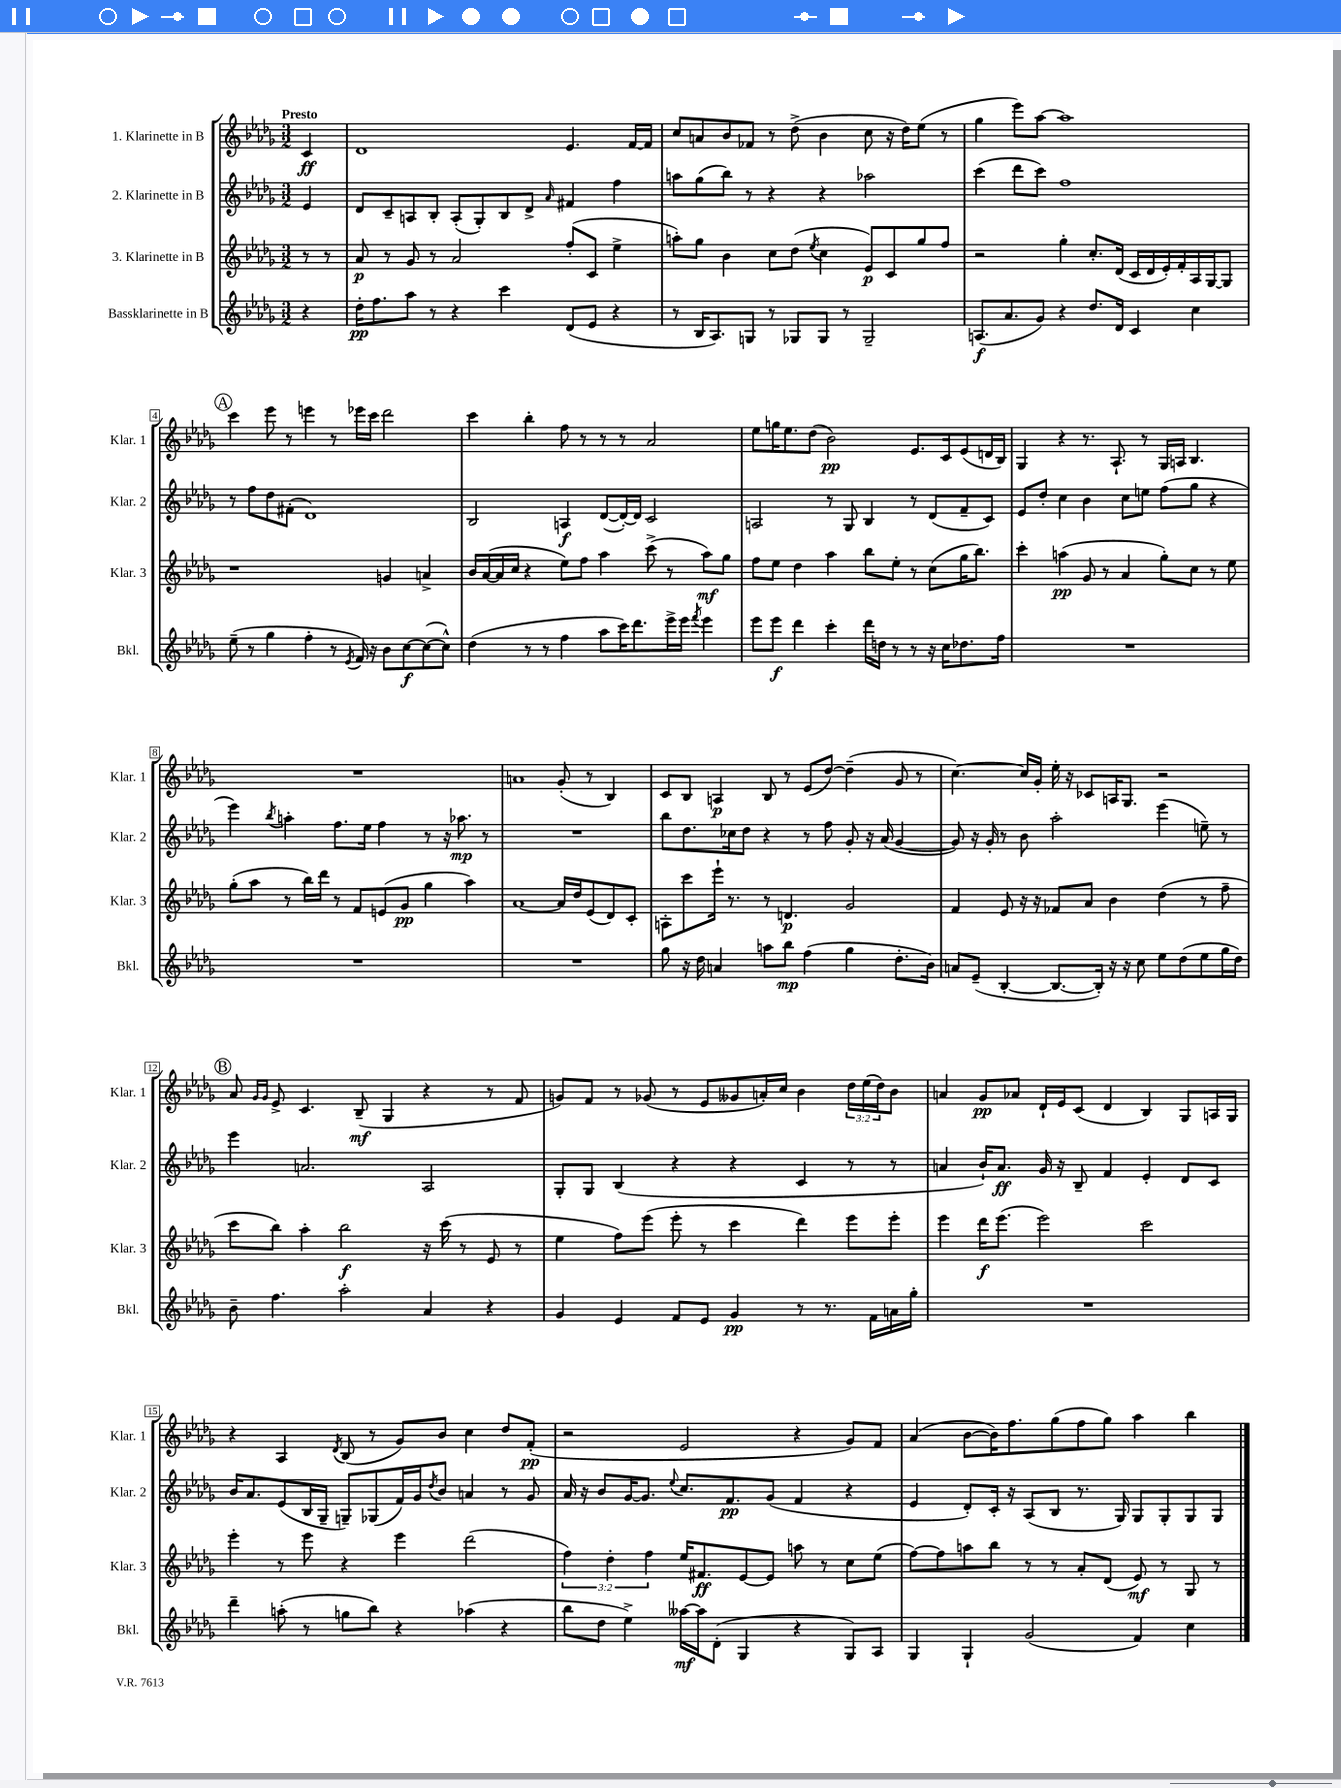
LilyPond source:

<<
\new StaffGroup <<
\new Staff = "s0" \with { instrumentName = "1. Klarinette in B" shortInstrumentName = "Klar. 1" } {
    \clef treble \key des \major \numericTimeSignature \time 3/2 \override Staff.TupletNumber.text = #tuplet-number::calc-fraction-text \partial 4 \tempo "Presto"
    c'4\ff |
    des'1 ees'4. f'16~ f'16 |
    c''8 a'8 bes'8 fes'8 r8 des''8->( bes'4 c''8 r16 des''16) ees''8( r8 |
    ges''4 ees'''8) aes''8~ aes''1 |
    \mark \markup { \circle "A" } c'''4 ees'''8 r8 e'''4 r8 ees'''16 c'''16 des'''2 |
    c'''4 bes''4-. f''8 r8 r8 r8 aes'2 |
    ees''8 g''16 ees''8. des''8( bes'2\pp) ees'8. c'16 ees'8( d'16 bes16) |
    ges4 r4 r8. aes8.-! r8 ges16 a16 bes4. |
    R1. |
    a'1 ges'8-.( r8 bes4) |
    c'8 bes8 a4\p bes8 r8 ees'8( des''8~) des''4--( ges'8 r8 |
    c''4.~) c''16 ges'16-. ees''16-. r16 ces'8 a16 ges8. r2 |
    \mark \markup { \circle "B" } aes'8 \grace { ges'16 ges'16 } ees'8-> c'4. bes8--\mf( ges4 r4 r8 f'8 |
    g'8) f'8 r8 ges'8( r8 ees'8 geses'8 a'16-.) c''16 bes'4 \tuplet 3/2 { des''16 ees''16( des''16) } bes'8 |
    a'4 ges'8\pp aes'8 des'16-! ees'16 c'8( des'4 bes4) ges8 a16 ges16 |
    r4 aes4 \acciaccatura { des'8 } bes8( r8 ges'8) bes'8 c''4 des''8 f'8-.\pp( |
    r2 ees'2 r4 ges'8) f'8 |
    aes'4( bes'8~ bes'16) f''8. ges''8( f''8 ges''8) aes''4 bes''4 \bar "|." |
}
\new Staff = "s1" \with { instrumentName = "2. Klarinette in B" shortInstrumentName = "Klar. 2" } {
    \clef treble \key des \major \numericTimeSignature \time 3/2 \partial 4
    ees'4 |
    des'8 c'8-- a8 bes8-. a8-.( ges8-.) bes8 des'8-> \grace { aes'16 } fis'4 f''4 |
    a''8 ges''8( bes''8) r8 r4 r4 aes''2 |
    c'''4( des'''8 c'''8) f''1 |
    \mark \markup { \circle "A" } r8 f''8 des''8 fis'8-.( des'1) |
    bes2 a4\f des'8~( des'16~-.) des'16 c'2 |
    a2 r8 ges8 bes4 r8 des'8( f'8-- c'8) |
    ees'8 des''8-. c''4 bes'4 c''8 e''8 f''8( ges''8 r4 |
    ees'''4) \acciaccatura { bes''8 } a''4-. f''8. ees''16 f''4 r8 r16 aes''8.\mp r8 |
    R1. |
    bes''8 des''8. ces''16 des''8 r4 r8 f''8 ges'8-. r16 aes'16( ges'4~ |
    ges'8) r16 ges'16-. r8 bes'8 aes''2-. ees'''4( e''8--) r8 |
    \mark \markup { \circle "B" } ees'''4 a'2. aes2 |
    ges8-. ges8 bes4( r4 r4 c'4 r8 r8 |
    a'4 bes'16-!) a'8.\ff ges'16 r16 bes8-- f'4 ees'4-. des'8 c'8 |
    bes'16 aes'8. ees'8( bes16 ges16-- g8--) ges8( f'16) ges'16 \acciaccatura { des''8 } bes'8 a'4 r8 ges'8 |
    aes'16 r16 bes'8 ges'16~ ges'8. \appoggiatura { ees''8 } c''8. f'8.\pp ges'8( f'4 r4 |
    ees'4 des'8-.) c'16-. r16 aes8( bes8 r8. ges16) ges8 ges8-. ges8 ges8 \bar "|." |
}
\new Staff = "s2" \with { instrumentName = "3. Klarinette in B" shortInstrumentName = "Klar. 3" } {
    \clef treble \key des \major \numericTimeSignature \time 3/2 \override Staff.TupletNumber.text = #tuplet-number::calc-fraction-text \partial 4
    r8 r8 |
    aes'8\p r8 ges'8 r8 aes'2 f''8-.( c'8 ees''4-> |
    a''8-.) ges''8 bes'4 c''8 des''8( \acciaccatura { ees''8 } c''4 ees'8\p) c'8 ges''8 f''8 |
    r2 ges''4-. c''8.-. des'16( c'16 des'16 ees'16-.) f'16-. aes16 ges16~ ges8 |
    \mark \markup { \circle "A" } r1 g'4 a'4-> |
    bes'16 aes'16~( aes'16 c''16 r4 ees''8) f''8 aes''4 c'''8->( r8 aes''8\mf) ges''8 |
    f''8 ees''8 des''4 aes''4 bes''8 ees''8-. r8 c''8( ges''16 bes''8.) |
    c'''4-. a''4\pp( ges'8 r8 aes'4 ges''8-.) c''8 r8 ees''8 |
    ges''8-.( aes''8 r8 bes''16) des'''16 r8 f'8 e'8( ges'8\pp ges''4 aes''4) |
    aes'1~ aes'16 des''16 ees'8( des'8) c'8-. |
    a8-. c'''8 ees'''16-! r8. r8 d'4.\p ges'2 |
    f'4 ees'8 r16 r16 fes'8 aes'8 bes'4 des''4( r8 f''8-- |
    \mark \markup { \circle "B" } c'''8 bes''8) aes''4-. bes''2\f r16 c'''16( r8 ees'8 r8 |
    ees''4 f''8) ees'''8( ees'''8-. r8 c'''4 des'''4) ees'''8 ees'''8-. |
    ees'''4 des'''16\f ees'''8.( ees'''2) c'''2 |
    ees'''4-. r8 ees'''8 r4 ees'''4 des'''2( |
    \tuplet 3/2 { f''4) des''4-. f''4 } ees''16 fis'8.\ff ees'8~ ees'8 a''8 r8 c''8 ees''8( |
    f''8~) f''8 a''8 bes''8 r8 r8 aes'8-. des'8( ees'8\mf) r8 ges8 r8 \bar "|." |
}
\new Staff = "s3" \with { instrumentName = "Bassklarinette in B" shortInstrumentName = "Bkl." } {
    \clef treble \key des \major \numericTimeSignature \time 3/2 \partial 4
    r4 |
    des''16-.\pp f''8. aes''8 r8 r4 c'''4 des'8( ees'8 r4 |
    r8 bes16 aes8.) g8 r8 ges8 ges8 r8 ges2-- |
    a8.\f( aes'8. ges'8) r4 des''8. des'16 c'4 c''4 |
    \mark \markup { \circle "A" } ees''8--( r8 ges''4 f''4-. r8 \acciaccatura { ees'8 } f'16) r16 bes'8 c''8~\f c''8~( c''8-^) |
    des''4( r8 r8 f''4 aes''8 c'''16) des'''8. ees'''16-> ees'''16 \acciaccatura { f'''8 } ees'''4 |
    ees'''8 ees'''8\f des'''4 c'''4-. des'''16 d''16 r8 r8 r16 c''16 des''8. f''16 |
    R1. |
    R1. |
    R1. |
    ges''8 r16 des''16 a'4 a''8 bes''8\mp f''4( ges''4 des''8.-. bes'16) |
    a'8 ees'8--( bes4~-. bes8.~ bes16-.) r16 r16 c''8 ees''8 des''8( ees''8 ges''16 des''16) |
    \mark \markup { \circle "B" } bes'8-- f''4. aes''2-. aes'4 r4 |
    ges'4 ees'4 f'8 ees'8 ges'4\pp r8 r8. f'16 a'16 ges''16-. |
    R1. |
    des'''4-- a''8-.( r8 g''8 bes''8) r4 aes''4( r4 |
    bes''8 des''8 ees''4->) aeses''16~\mf aeses''16 des'8-.( ges4 r4 ges8) aes8 |
    ges4 ges4-! ges'2( f'4) c''4 \bar "|." |
}
>>
>>
\layout { \context { \Score \override BarNumber.stencil = #(make-stencil-boxer 0.1 0.3 ly:text-interface::print) } }
